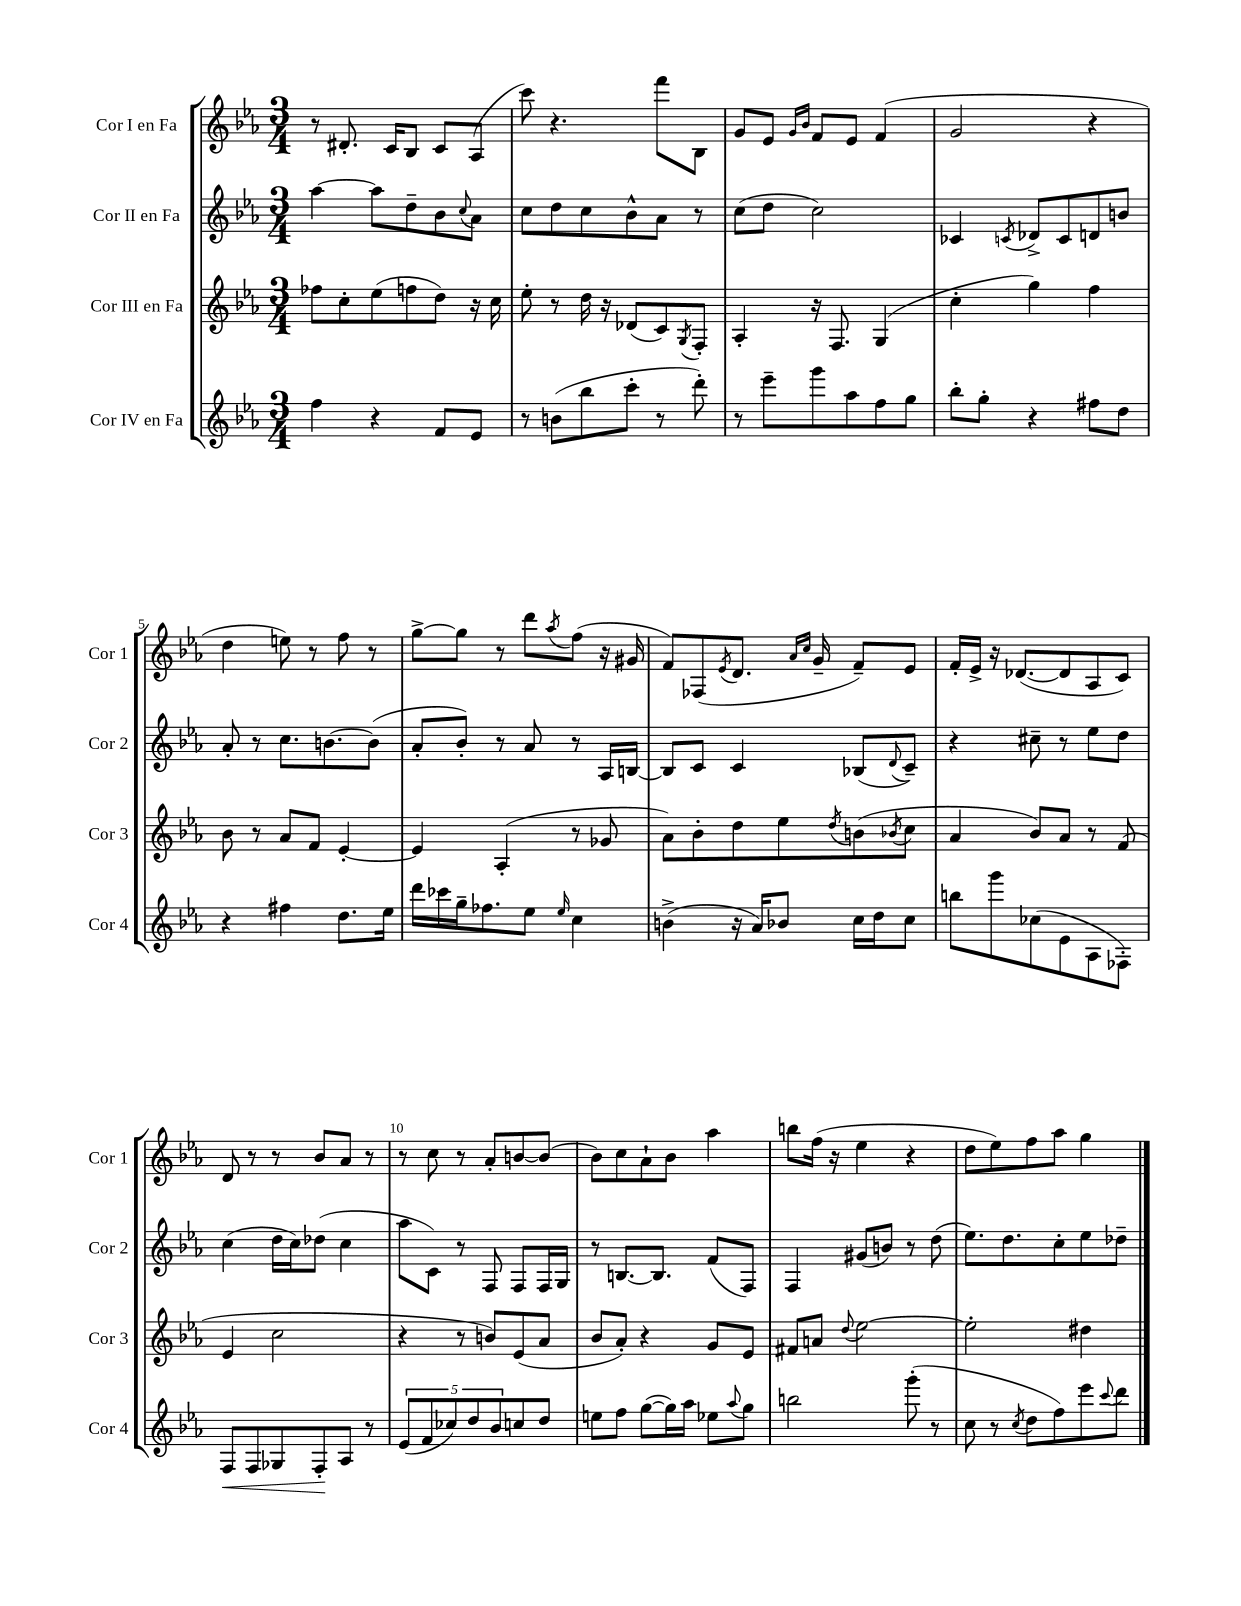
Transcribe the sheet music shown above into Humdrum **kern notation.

**kern	**dynam	**kern	**kern	**kern
*part4	*part4	*part3	*part2	*part1
*staff4	*staff4	*staff3	*staff2	*staff1
*I"Cor IV en Fa	*	*I"Cor III en Fa	*I"Cor II en Fa	*I"Cor I en Fa
*I'Cor 4	*	*I'Cor 3	*I'Cor 2	*I'Cor 1
*clefG2	*	*clefG2	*clefG2	*clefG2
*k[b-e-a-]	*	*k[b-e-a-]	*k[b-e-a-]	*k[b-e-a-]
*M3/4	*	*M3/4	*M3/4	*M3/4
=1	=1	=1	=1	=1
4ff\	.	8ff-X\L	[4aa-\	8r
.	.	8cc'\	.	8.d#X'/
4r	.	(8ee-\	8aa-\L]	.
.	.	.	.	16c/KL
.	.	8ffn\	8dd~\	8B-/J
8f/L	.	8dd\J)	8b-\	8c/L
.	.	.	8qqcc/	.
8e-/J	.	16r	8a-\J	(8A-/J
.	.	16cc\	.	.
=2	=2	=2	=2	=2
8r	.	8ee-'\	8cc\L	8ccc\)
(8bn\L	.	8r	8dd\	4.r
8bb-\	.	16dd\	8cc\	.
.	.	16r	.	.
8ccc'\J	.	(8d-X/L	8b-^^\	.
8r	.	8c/)	8a-\J	8fff\L
.	.	8qG/	.	.
8ddd'\)	.	8F'/J	8r	8B-\J
=3	=3	=3	=3	=3
8r	.	4A-'/	(8cc\L	8g/L
8eee-~\L	.	.	8dd\J	8e-/J
.	.	.	.	16qqg/LL
.	.	.	.	16qqb-/JJ
8ggg\	.	16r	2cc\)	8f/L
.	.	8.F/	.	.
8aa-\	.	.	.	8e-/J
8ff\	.	(4G/	.	(4f/
8gg\J	.	.	.	.
=4	=4	=4	=4	=4
8bb-'\L	.	4cc'\	4c-X/	2g/
8gg'\J	.	.	.	.
.	.	.	8qcn/	.
4r	.	4gg\)	8d-X^/L	.
.	.	.	8c/	.
8ff#X\L	.	4ff\	8dn/	4r
8dd\J	.	.	8bn/J	.
!!LO:LB:g=z
=5	=5	=5	=5	=5
4r	.	8b-\	8a-'/	4dd\
.	.	8r	8r	.
4ff#X\	.	8a-/L	8.cc\L	8een\)
.	.	8f/J	.	8r
.	.	.	[8.bn\	.
8.dd\L	.	[4e-'/	.	8ff\
.	.	.	(8b\J]	8r
16ee-\Jk	.	.	.	.
=6	=6	=6	=6	=6
16ddd\LL	.	4e-/]	8a-'/L	[8gg^\L
16ccc-X\	.	.	.	.
16gg~\J	.	.	8b-'/J)	8gg\J]
8.ff-X\	.	.	.	.
.	.	(4A-'/	8r	8r
8ee-\J	.	.	8a-/	8ddd\L
16qqee-/	.	.	.	8qaa-/
4cc\	.	8r	8r	(8ff\J
.	.	8g-X/	16A-/LL	16r
.	.	.	[16Bn/JJ	16g#X/
=7	=7	=7	=7	=7
(4bn^\	.	8a-\L)	8B/L]	8f/L)
.	.	8b-'\	8c/J	(8F-X/
.	.	.	.	8qe-/
16r	.	8dd\	4c/	8.d/J
16a-/KL)	.	.	.	.
8b-X/J	.	8ee-\	.	.
.	.	.	.	16qqa-/LL
.	.	.	.	16qqcc/JJ
.	.	.	.	16g~/
.	.	8qdd/	.	.
16cc\LL	.	(8bn\	(8B-X/L	8f~/L)
16dd\J	.	.	.	.
.	.	8qb-X/	8qqd/	.
8cc\J	.	8cc\J	8c~/J)	8e-/J
=8	=8	=8	=8	=8
8bbn\L	.	4a-/	4r	16f'/LL
.	.	.	.	16e-^/JJ
8ggg\	.	.	.	16r
.	.	.	.	([8.d-X/L
(8cc-X\	.	8b-/L)	8cc#X~\	.
8e-\	.	8a-/J	8r	8d-/]
8A-\	.	8r	8ee-\L	8A-/
8F-X'\J)	.	(8f/	8dd\J	8c/J)
!!LO:LB:g=z
=9	=9	=9	=9	=9
!	!LO:HP:b	!	!	!
8F/L	<	4e-/	(4cc\	8d/
8F/	.	.	.	8r
8G-X/	.	2cc\	16dd\LL	8r
.	.	.	16cc\J)	.
8F'/	.	.	(8dd-X\J	8b-/L
8A-/J	[	.	4cc\	8a-/J
8r	.	.	.	8r
=10	=10	=10	=10	=10
(10e-/L	.	4r	8aa-\L	8r
10f/	.	.	.	.
.	.	.	8c\J)	8cc\
10cc-X/)	.	.	.	.
.	.	8r	8r	8r
10dd/	.	.	.	.
.	.	8bn/L)	8F/	8a-'/L
10b-/	.	.	.	.
8ccn/	.	(8e-/	8F/L	[8bn/
8dd/J	.	8a-/J	16F/L	(8b/J]
.	.	.	16G/JJ	.
=11	=11	=11	=11	=11
8een\L	.	8b-/L	8r	8b-\L)
8ff\J	.	8a-'/J)	[8.Bn/L	8cc\
([8gg\L	.	4r	.	8a-`\
.	.	.	8.B/J]	.
16gg\L])	.	.	.	8b-\J
16aa-\JJ	.	.	.	.
8ee-X\L	.	8g/L	(8f/L	4aa-\
8qqaa-/	.	.	.	.
8gg\J	.	8e-/J	8F/J)	.
=12	=12	=12	=12	=12
2bbn\	.	8f#X/L	4F/	8bbn\L
.	.	8an/J	.	(16ff\Jk
.	.	.	.	16r
.	.	8qqdd/	.	.
.	.	[2ee-\	(8g#X/L	4ee-\
.	.	.	8bn/J)	.
(8ggg'\	.	.	8r	4r
8r	.	.	(8dd\	.
=13	=13	=13	=13	=13
8cc\	.	2ee-'\]	8.ee-\L)	8dd\L
8r	.	.	.	8ee-\)
.	.	.	8.dd\	.
8qcc/	.	.	.	.
8dd\L	.	.	.	8ff\
8ff\)	.	.	8cc'\	8aa-\J
8eee-\	.	4dd#X\	8ee-\	4gg\
8qqccc/	.	.	.	.
8ddd\J	.	.	8dd-X~\J	.
==	==	==	==	==
*-	*-	*-	*-	*-
